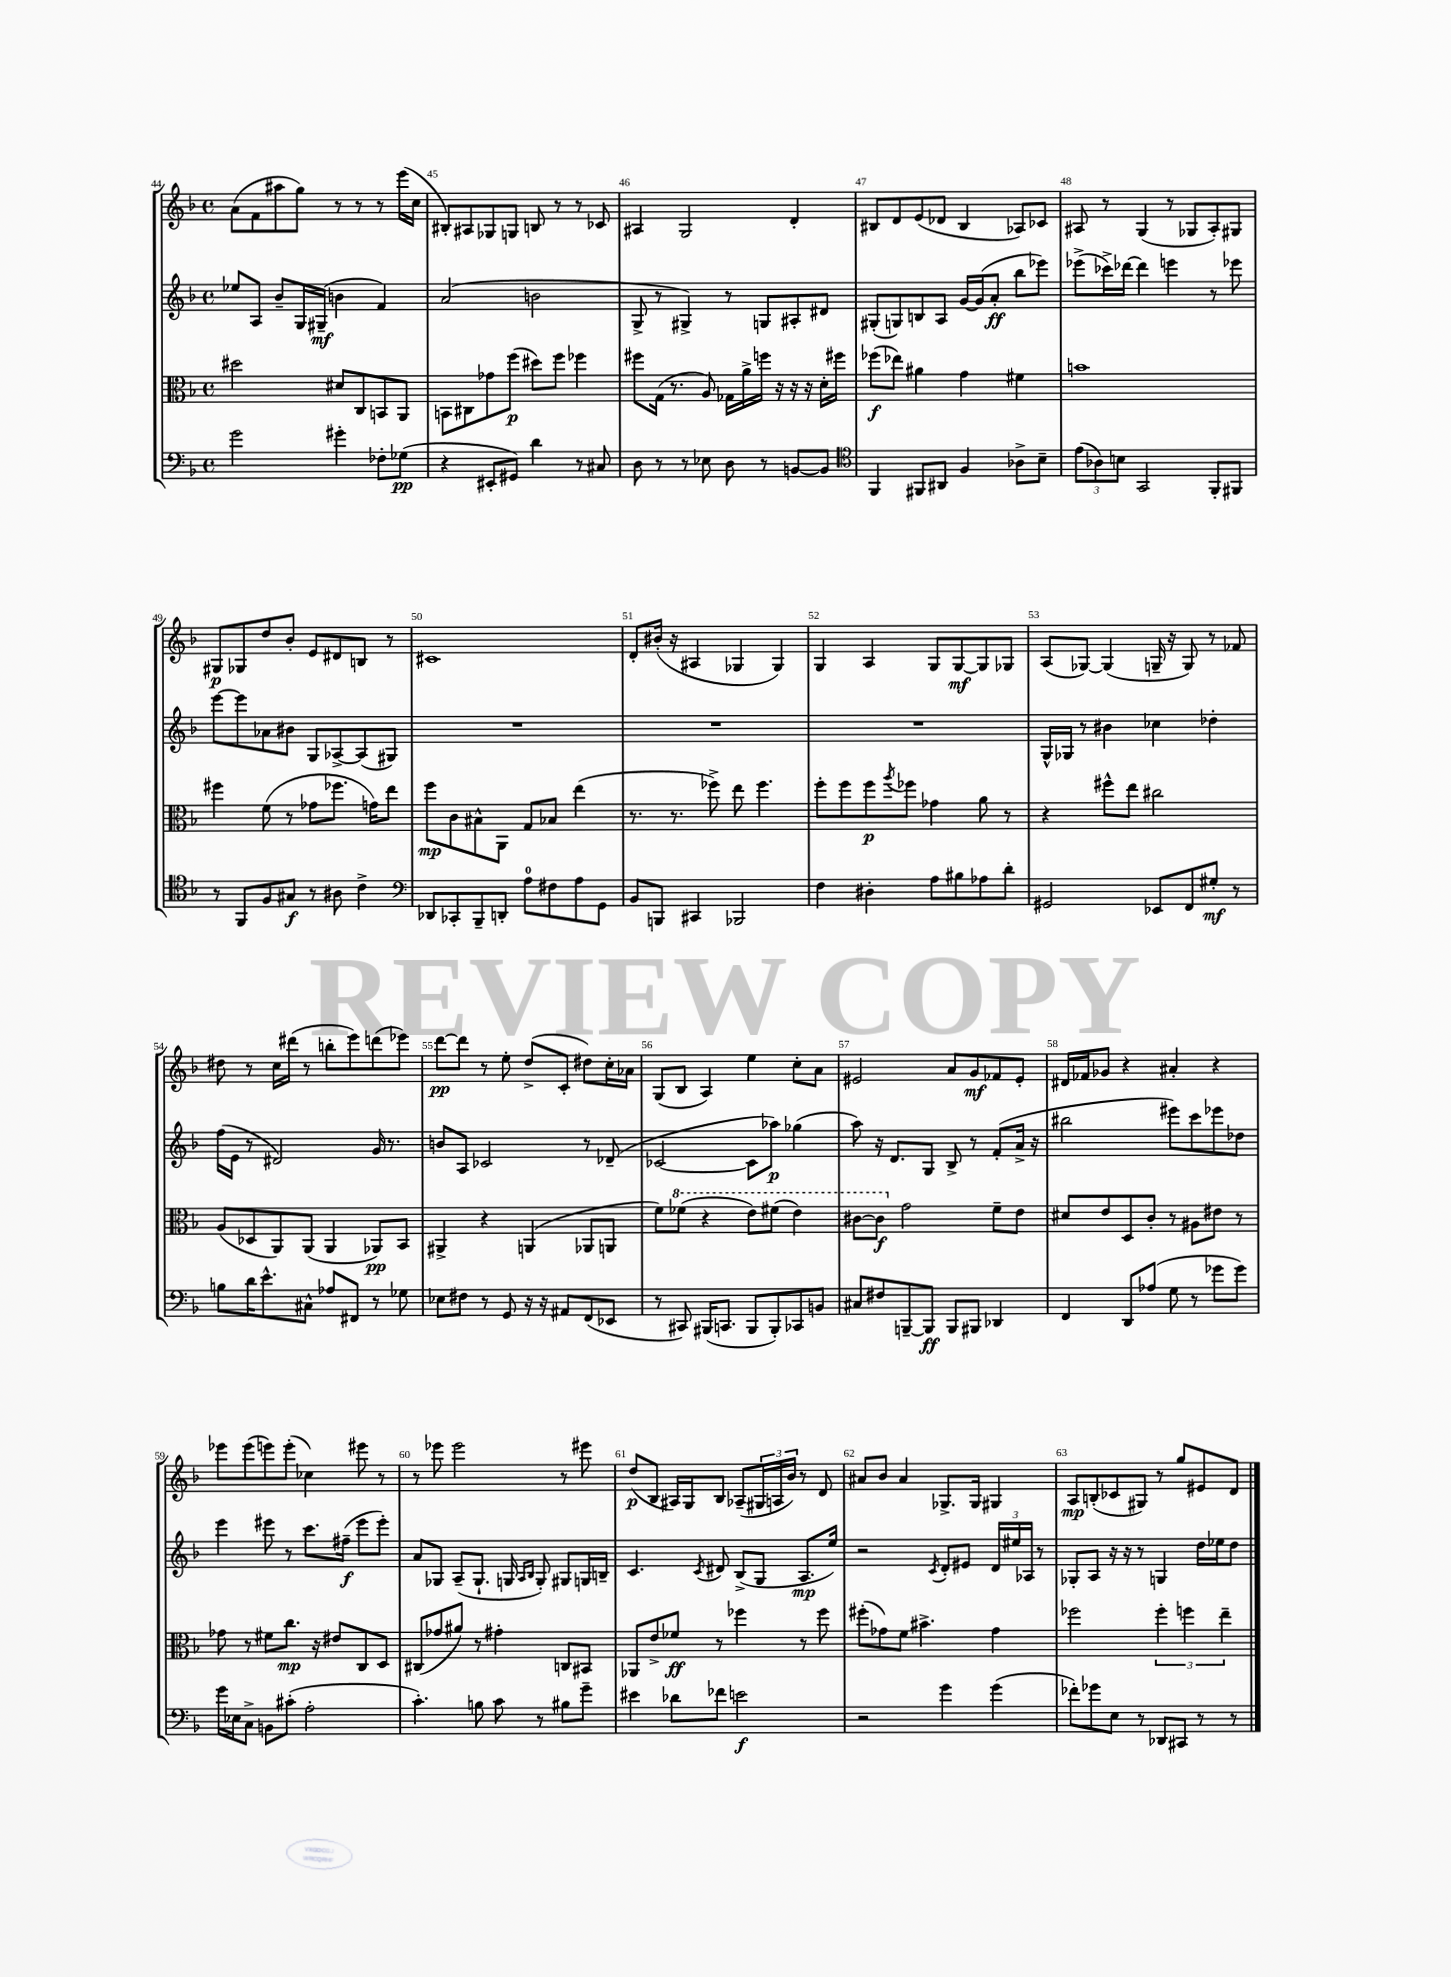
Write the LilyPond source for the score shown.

<<
\new StaffGroup <<
\new Staff = "s0" {
    \clef treble \key f \major \defaultTimeSignature \time 4/4
    a'8( f'8 ais''8 g''8) r8 r8 r8 e'''16( c''16 |
    bis8-.) ais8 ges8 g8 b8 r8 r8 ces'8 |
    ais4 g2 d'4-. |
    bis8 d'8 e'8( des'8 bis4 aes8) ces'8 |
    ais8 r8 g4( r8 ges8 ais8-.) gis8 |
    gis8\p ges8 d''8 bes'8-. e'8 dis'8 b8 r8 |
    cis'1 |
    d'8-. bis'16-.( r16 ais4 ges4 ges4) |
    g4 a4 g8 g8~\mf g8 ges8 |
    a8( ges8~) ges4( g16-- r16 g8) r8 fes'8 |
    dis''8 r8 c''16 dis'''16( r8 b''8-. e'''8) d'''8( ees'''8) |
    d'''8~\pp d'''8 r8 e''8-. d''8->( c'8-. dis''8) c''16-. aes'16 |
    g8( bes8 a4) e''4 c''8-. a'8 |
    eis'2 a'8 g'8\mf fes'8 eis'8-. |
    dis'16 fes'16 ges'8 r4 ais'4-. r4 |
    ees'''8 ees'''8( e'''8) e'''8-.( ces''4) eis'''8 r8 |
    r8 ees'''8 ees'''2 r8 eis'''8 |
    d''8\p( bes8 ais16) g16 bes8 aes8--( \tuplet 3/2 { gis16 a16 bes'16) } r8 d'8 |
    ais'8 bes'8 ais'4 ges8.-> ges16 gis4 |
    a8\mp b8-.( ces'8 gis8) r8 g''8 eis'8 d'8 \bar "|." |
}
\new Staff = "s1" {
    \clef treble \key f \major \defaultTimeSignature \time 4/4
    ees''8 a8 bes'8-- g16 gis16--\mf( b'4 f'4) |
    a'2( b'2 |
    g8-> r8 gis4->) r8 g8 ais8-. dis'8 |
    gis8-.( g8) b8 a8 g'16~ g'16( a'8-.\ff bes''8 ees'''8) |
    ees'''8->( ces'''16->) des'''16~ des'''4 e'''4 r8 ees'''8 |
    e'''8~ e'''8 aes'8 bis'8 g8 aes8~-> aes8( gis8) |
    R1 |
    R1 |
    R1 |
    g16-^ ges16 r8 bis'4 ces''4 des''4-. |
    f''16( e'16 r8 dis'2) g'16 r8. |
    b'8 a8 ces'2 r8 des'8--( |
    ces'2~ ces'8 aes''8\p) ges''4( |
    a''8) r16 d'8. g8 bes8-> r8 f'8-.( a'16-> r16 |
    bis''2 eis'''8) c'''8 ees'''8 des''8 |
    e'''4 eis'''8 r8 c'''8. fis''16--\f( eis'''8 eis'''8-.) |
    a'8 ges8 a8--( ges8.-! g16 \grace { a16 bes16 } g8-.) gis8 g16 b16-- |
    c'4. \acciaccatura { c'8 } dis'8 bes8->( g8 a8.\mp e''16) |
    r2 \acciaccatura { c'8 } d'8-. eis'8 \tuplet 3/2 { d'16 eis''16 aes16 } r8 |
    ges8-. a8 r16 r16 r8 g4 d''16 ees''16 d''8 \bar "|." |
}
\new Staff = "s2" {
    \clef alto \key f \major \defaultTimeSignature \time 4/4
    dis''2 dis'8 c8 b,8 a,8 |
    b,8 cis8 ges'8 f''8\p( dis''8) f''8 fes''4 |
    fis''8 g16( r8. a8) ges16 a'16-> f''16 r16 r16 r16 d'16-. fis''16 |
    fes''8\f( ees''8) ais'4 g'4 fis'4 |
    b'1 |
    fis''4 f'8( r8 ges'8 fes''8. g'16) e''8 |
    f''8\mp c'8 bis8-^ a,8 g8 bes8 e''4( |
    r8. r8. fes''8->) e''8 fes''4. |
    f''8-. f''8 f''8\p \acciaccatura { a''8 } fes''8 ges'4 a'8 r8 |
    r4 fis''8-^ e''8 cis''2 |
    a8( des8 a,8) a,8( a,4 aes,8\pp) bes,8 |
    ais,4-> r4 a,4( aes,8 a,8 |
    f'8) \ottava #1 fes''8( r4 e''8) fis''8( e''4) |
    cis''8~ cis''8\f \ottava #0 g'2 f'8-- e'8 |
    dis'8 e'8 d8 c'8-. r8 ais8 eis'8 r8 |
    ges'8 r8 fis'8 c''8.\mp r16 eis'8 c8 d8 |
    cis8( ges'8 ais'8) r8 gis'4-. c8 bis,8 |
    aes,8 e'8-> fes'8\ff r8 fes''4 r8 fes''8 |
    fis''8-.( ges'8) f'8 bis'4.-> ges'4 |
    fes''2 \tuplet 3/2 { fes''4-. f''4 e''4-- } \bar "|." |
}
\new Staff = "s3" {
    \clef bass \key f \major \defaultTimeSignature \time 4/4
    g'2 gis'4-. fes8-. ges8\pp( |
    r4 eis,8-. gis,8) d'4 r8 cis8 |
    d8 r8 r8 ees8 d8 r8 b,8~ b,8 |
    \clef tenor f,4 fis,8 ais,8 f4 aes8-> bes8-- |
    \tuplet 3/2 { e'8( aes8) b8 } g,2 f,8-. fis,8 |
    r8 f,8 f8 gis8\f r8 ais8 c'4-> |
    \clef bass des,8 ces,8-. bes,,8-- d,8-. a8-0 fis8 a8 g,8 |
    bes,8 b,,8 cis,4 bes,,2 |
    f4 dis4-. a8 bis8 aes8 d'8-. |
    gis,2 ees,8 f,8 gis8-.\mf r8 |
    b8 d'16 e'8.-^ cis8-^ aes8 fis,8 r8 ges8 |
    ees8 fis8 r8 g,8 r16 r16 ais,8 f,8( ees,8 |
    r8 cis,8) bis,,16( c,8. bis,,8 bis,,8-.) ces,8 b,8 |
    cis8 fis8 b,,8~-- b,,8\ff b,,8 bis,,8 des,4 |
    f,4 d,8 aes8( g8 r8 ges'8 ges'8) |
    g'16 ees16 c8-> b,8 cis'8-.( a2-. |
    c'4.-.) b8 c'8 r8 bis8 g'8-- |
    eis'4 des'8 fes'8 e'2\f |
    r2 g'4 g'4( |
    fes'8-.) ges'8 e8 r8 des,8 cis,8 r8 r8 \bar "|." |
}
>>
>>
\layout { \context { \Score currentBarNumber = #44 \override BarNumber.break-visibility = ##(#f #t #t) barNumberVisibility = #all-bar-numbers-visible } }
